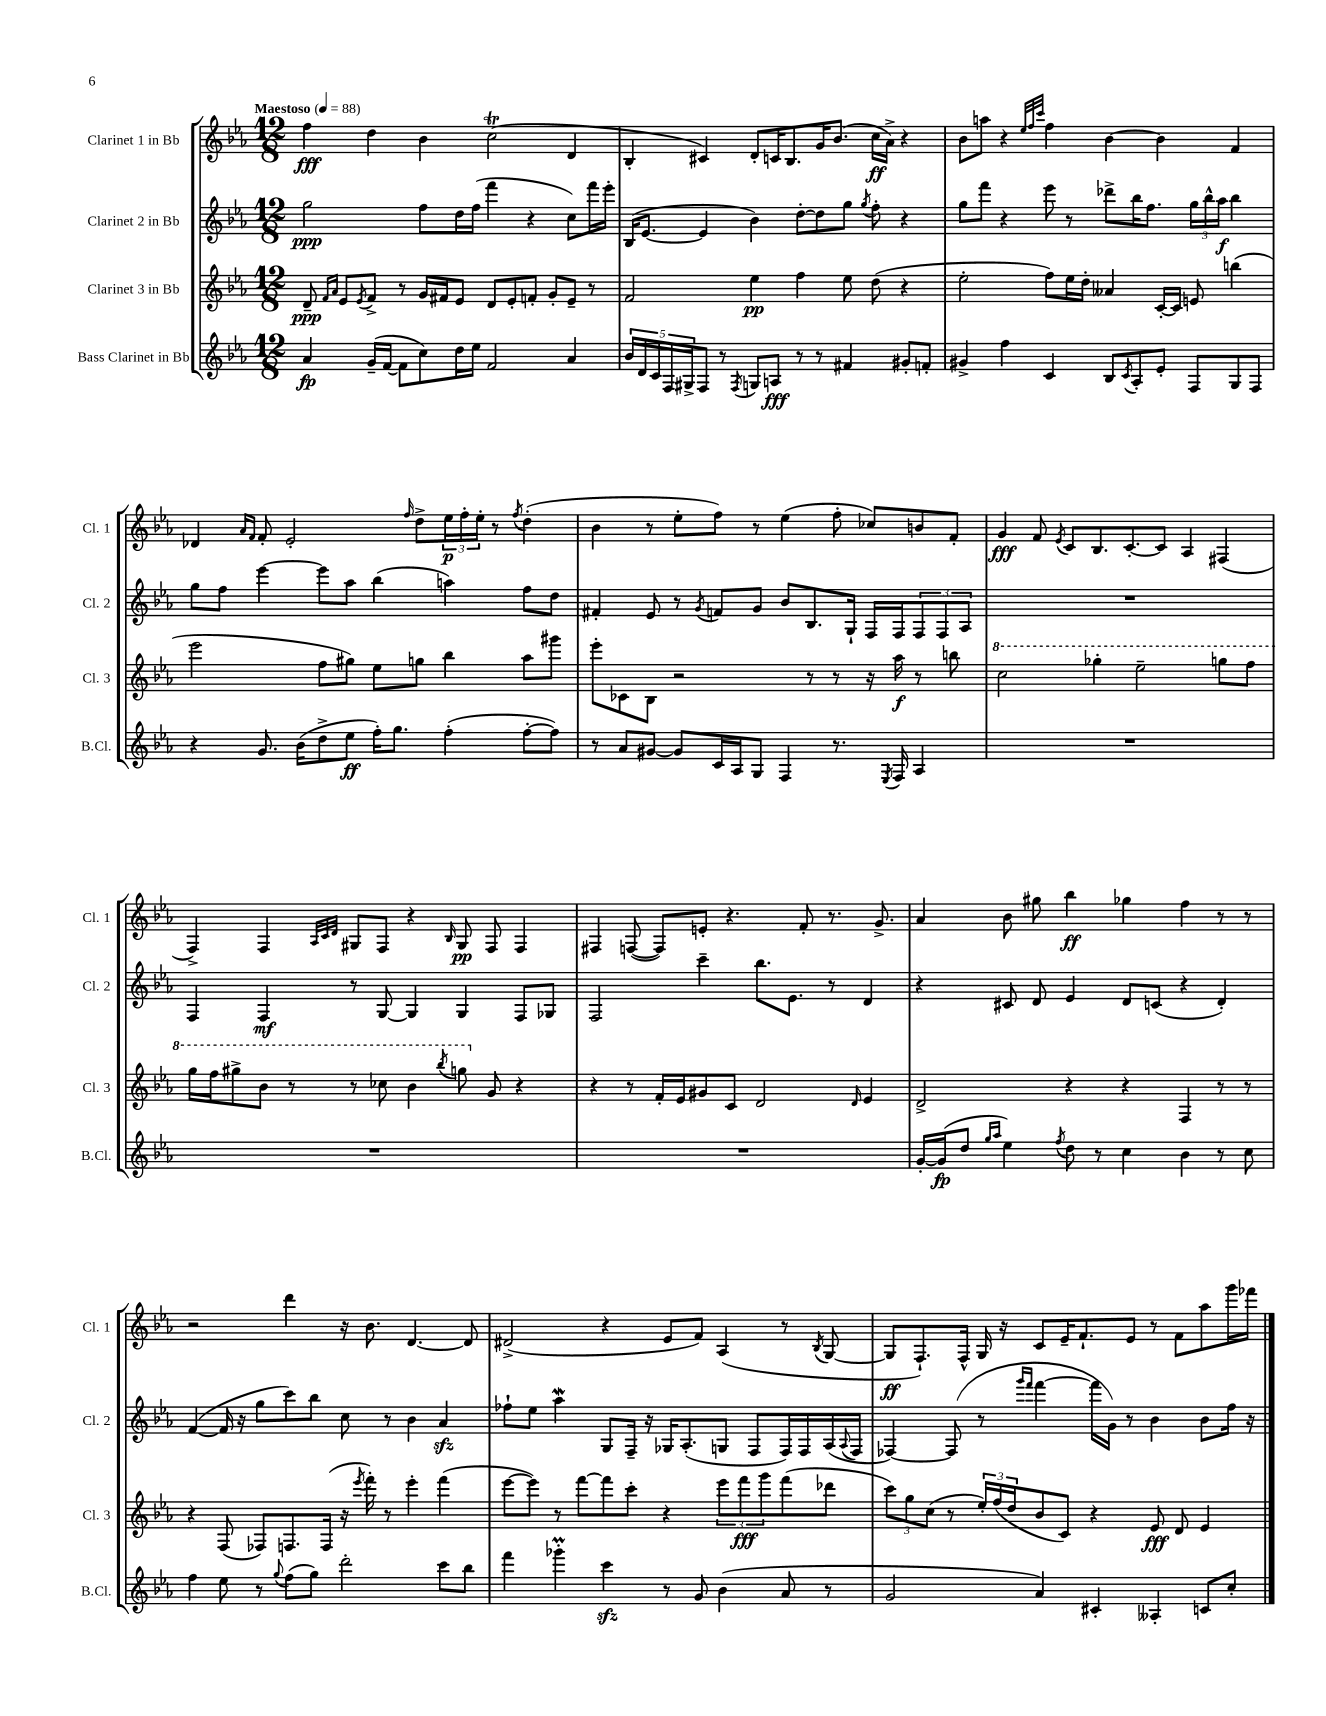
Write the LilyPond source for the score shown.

<<
\new StaffGroup <<
\new Staff = "s0" \with { instrumentName = "Clarinet 1 in Bb" shortInstrumentName = "Cl. 1" } {
    \clef treble \key ees \major \numericTimeSignature \time 12/8 \tempo "Maestoso" 4 = 88
    f''4\fff d''4 bes'4 c''2\trill( d'4 |
    bes4-. cis'4) d'8-. c'16 bes8. g'16 bes'8.( c''16\ff aes'16->) r4 |
    bes'8 a''8 r4 \grace { ees''32 f''32 c'''32 } f''4 bes'4~ bes'4 f'4 |
    des'4 \grace { aes'16 f'16 } f'8-. ees'2-. \grace { f''16 } d''8-> \tuplet 3/2 { ees''16\p f''16-. ees''16-. } r8 \acciaccatura { f''8 } d''4-.( |
    bes'4 r8 ees''8-. f''8) r8 ees''4( f''8-. ces''8) b'8 f'8-. |
    g'4\fff f'8 \acciaccatura { ees'8 } c'8 bes8. c'8.~-. c'8 aes4 fis4( |
    f4->) f4 \grace { aes32 c'32 d'32 } gis8 f8 r4 \grace { bes16 } gis8\pp f8 f4 |
    fis4 f8~( f8) e'8-. r4. f'8-. r8. g'8.-> |
    aes'4 bes'8 gis''8 bes''4\ff ges''4 f''4 r8 r8 |
    r2 d'''4 r16 bes'8. d'4.~ d'8 |
    dis'2->( r4 ees'8 f'8) aes4( r8 \acciaccatura { bes8 } g8~ |
    g8\ff f8.-!) f16-^ g16 r16 c'8 ees'16-- f'8.-! ees'8 r8 f'8 aes''8 g'''16 fes'''16 \bar "|." |
}
\new Staff = "s1" \with { instrumentName = "Clarinet 2 in Bb" shortInstrumentName = "Cl. 2" } {
    \clef treble \key ees \major \numericTimeSignature \time 12/8
    g''2\ppp f''8 d''16 f''16( f'''4 r4 c''8) f'''16 ees'''16-. |
    bes16( ees'8.~ ees'4 bes'4) d''8~-. d''8 g''8 \acciaccatura { g''8 } f''8-. r4 |
    g''8 f'''8 r4 ees'''8 r8 des'''8-> bes''16 f''8. \tuplet 3/2 { g''16 bes''16-^ aes''16\f } bes''4 |
    g''8 f''8 ees'''4~ ees'''8 aes''8 bes''4( a''4) f''8 d''8 |
    fis'4-. ees'8 r8 \acciaccatura { g'8 } f'8 g'8 bes'8 bes8. g16-! f16 f16 \tuplet 3/2 { f8 f8 aes8 } |
    R1. |
    f4 f4\mf r8 g8~ g4 g4 f8 ges8 |
    f2 c'''4-- bes''8. ees'8. r8 d'4 |
    r4 cis'8 d'8 ees'4 d'8 c'8( r4 d'4-.) |
    f'4~( f'16 r16 g''8 c'''8) bes''8 c''8 r8 bes'4 aes'4\sfz |
    fes''8-! ees''8 aes''4\mordent g8 f16-- r16 ges16 aes8.-.( g8 f8 f16) f16 aes16( \appoggiatura { aes8 } f16 |
    fes4~) fes8( r8 \grace { g'''16 f'''16 } f'''4~ f'''16 g'16) r8 bes'4 bes'8 f''16 r16 \bar "|." |
}
\new Staff = "s2" \with { instrumentName = "Clarinet 3 in Bb" shortInstrumentName = "Cl. 3" } {
    \clef treble \key ees \major \numericTimeSignature \time 12/8
    d'8--\ppp \grace { f'16 aes'16 } ees'8 \acciaccatura { ees'8 } f'8-> r8 g'16 fis'16 ees'8 d'8 ees'8-. f'8-. g'8-. ees'8-- r8 |
    f'2 ees''4\pp f''4 ees''8 d''8( r4 |
    ees''2-. f''8) ees''16 d''16-. aeses'4 c'16~-. c'16 e'8 b''4( |
    ees'''2 f''8 gis''8) ees''8 g''8 bes''4 aes''8 gis'''8 |
    ees'''8-. ces'8 bes8 r2 r8 r8 r16 aes''16\f r8 b''8 |
    \ottava #1 c'''2 ges'''4-. ees'''2-- g'''8 f'''8 |
    g'''16 f'''16 gis'''8-> bes''8 r8 r8 ces'''8 bes''4 \acciaccatura { bes'''8 } g'''8 \ottava #0 g'8 r4 |
    r4 r8 f'16-. ees'16 gis'8 c'8 d'2 \grace { d'16 } ees'4 |
    d'2-> r4 r4 f4 r8 r8 |
    r4 f8( fes8) f8. f16( r16 \acciaccatura { ees'''8 } f'''16-.) r8 ees'''4-. f'''4( |
    ees'''8~ ees'''8) r8 f'''8~ f'''8 c'''8-. r4 \tuplet 3/2 { ees'''8 f'''8\fff g'''8 } f'''8( des'''8 |
    \tuplet 3/2 { c'''8) g''8 c''8( } r8 \tuplet 3/2 { ees''16-.) f''16( d''16 } bes'8 c'8) r4 ees'8\fff d'8 ees'4 \bar "|." |
}
\new Staff = "s3" \with { instrumentName = "Bass Clarinet in Bb" shortInstrumentName = "B.Cl." } {
    \clef treble \key ees \major \numericTimeSignature \time 12/8
    aes'4\fp g'16--( f'16~ f'8 c''8) d''16 ees''16 f'2 aes'4 |
    \tuplet 5/4 { bes'16 d'16 c'16 f16 gis16-> } f8 r8 \acciaccatura { f8 } g8 a8\fff r8 r8 fis'4 gis'8-. f'8-. |
    gis'4-> f''4 c'4 bes8 \acciaccatura { c'8 } aes8-. ees'8-. f8 g8 f8 |
    r4 g'8. bes'16( d''8-> ees''8\ff f''16-.) g''8. f''4-.( f''8~-. f''8) |
    r8 aes'8 gis'8~ gis'8 c'16 aes16 g8 f4 r8. \acciaccatura { ees8 } f16 aes4 |
    R1. |
    R1. |
    R1. |
    g'16~-. g'16\fp( d''8 \grace { g''16 aes''16 } ees''4) \acciaccatura { f''8 } d''8 r8 c''4 bes'4 r8 c''8 |
    f''4 ees''8 r8 \appoggiatura { g''8 } f''8( g''8) d'''2-. c'''8 bes''8 |
    f'''4 ges'''4-.\prall c'''4\sfz r8 g'8 bes'4( aes'8 r8 |
    g'2 aes'4) cis'4-. aeses4-. c'8 c''8-. \bar "|." |
}
>>
>>
\layout { \context { \Score \remove "Bar_number_engraver" } }
